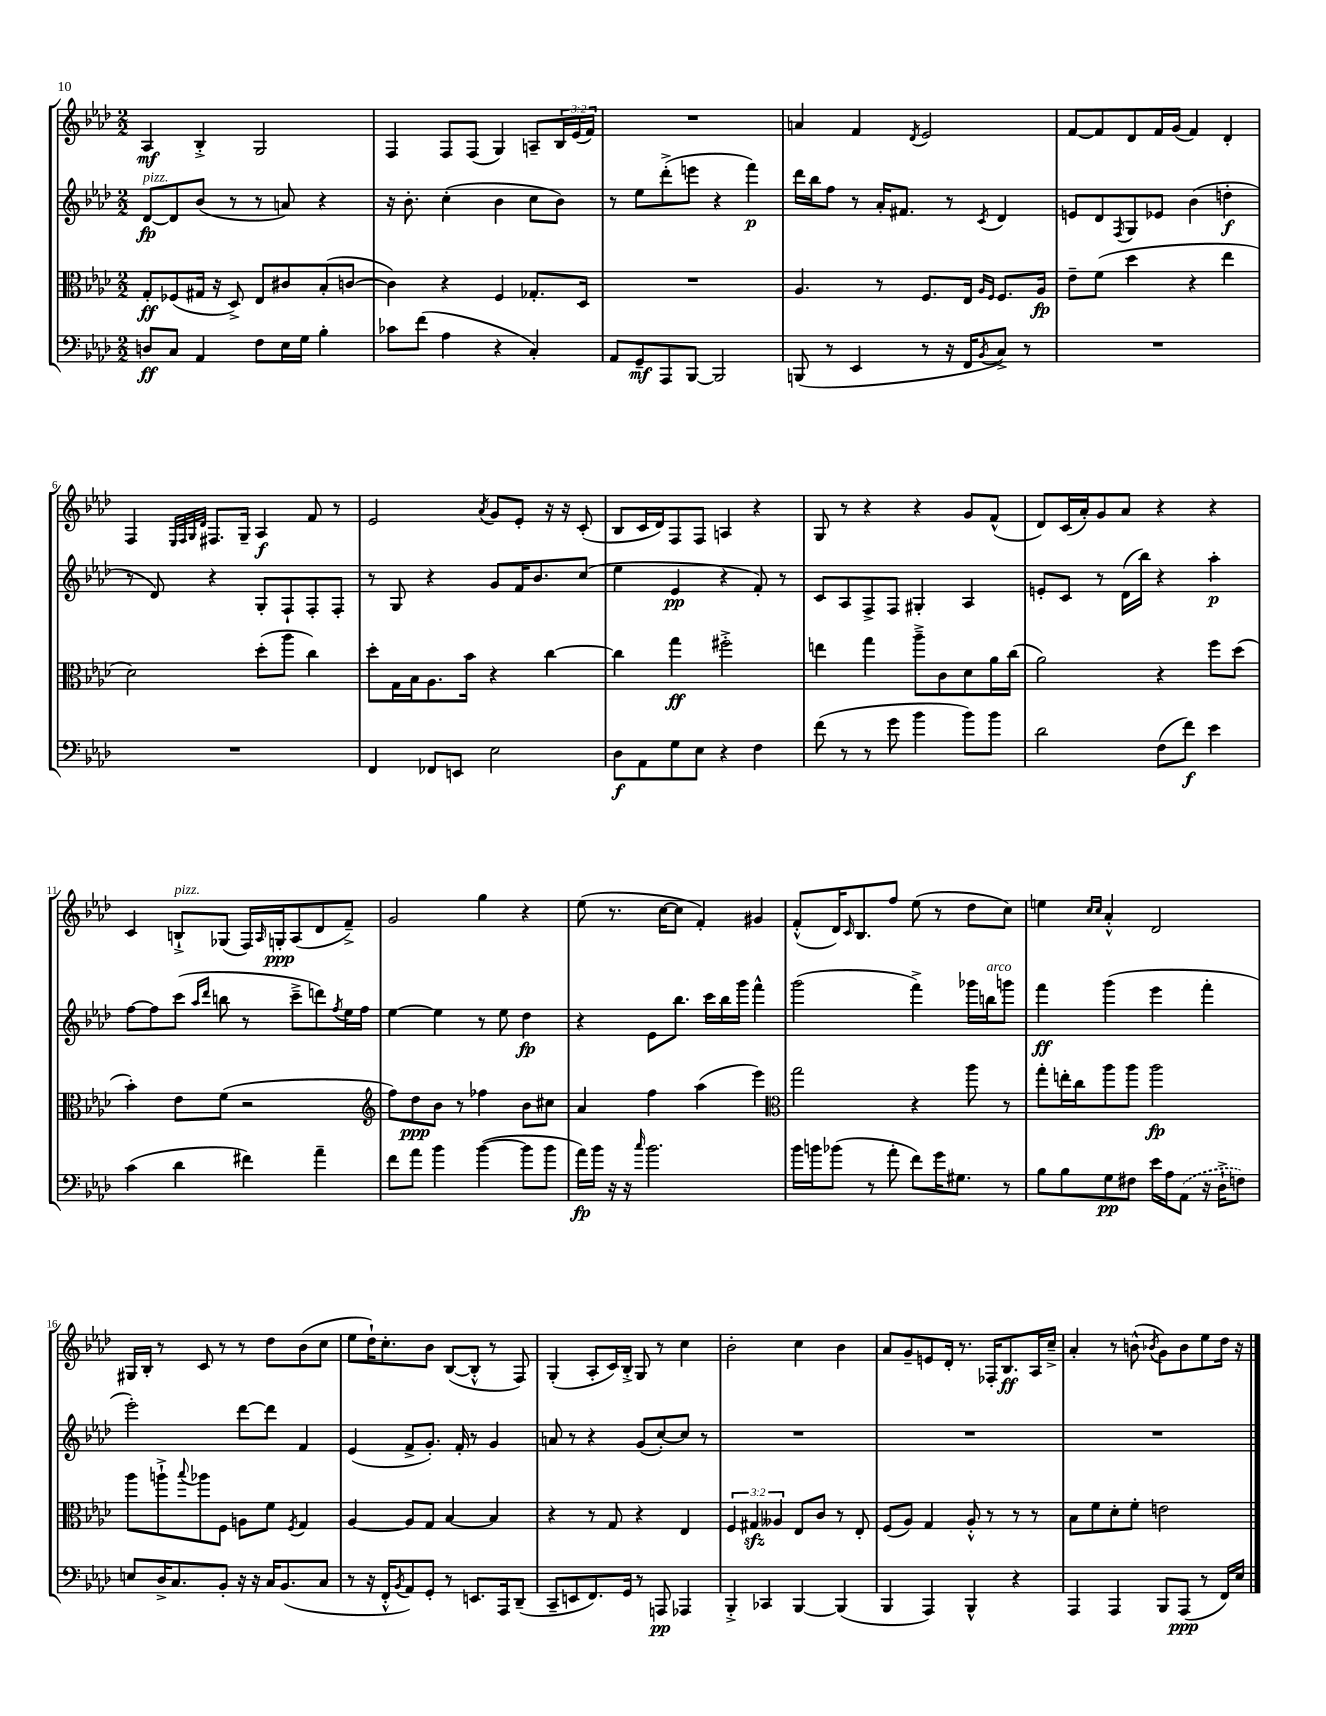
<<
\new StaffGroup <<
\new Staff = "s0" {
    \clef treble \key aes \major \numericTimeSignature \time 2/2 \override Staff.TupletNumber.text = #tuplet-number::calc-fraction-text
    aes4\mf bes4-.-> g2 |
    f4 f8 f8( g4) a8-- \tuplet 3/2 { bes16 ees'16( f'16) } |
    R1 |
    a'4 f'4 \acciaccatura { des'8 } ees'2 |
    f'8~ f'8 des'8 f'16 g'16( f'4) des'4-. |
    f4 \grace { ees32 f32 g32 des'32 } fis8. g16-- aes4\f f'8 r8 |
    ees'2 \acciaccatura { aes'8 } g'8 ees'8-. r16 r16 c'8-.( |
    bes8 c'16 des'16) f8 f8 a4 r4 |
    g8 r8 r4 r4 g'8 f'8-^( |
    des'8) c'16( aes'16-.) g'8 aes'8 r4 r4 |
    c'4 b8-!->^\markup { \italic "pizz." } ges8( f16) \grace { aes16 } g16-.\ppp aes8( des'8 f'8--->) |
    g'2 g''4 r4 |
    ees''8( r8. c''16~ c''8 f'4-.) gis'4 |
    f'8-.-^( des'16) \grace { c'16 } bes8. f''8 ees''8( r8 des''8 c''8) |
    e''4 \grace { c''16 c''16 } aes'4-.-^ des'2 |
    gis16 bes16-. r8 c'8 r8 r8 des''8 bes'8( c''8 |
    ees''8 des''16-!) c''8.-. bes'8 bes8~( bes8-.-^ r8 f8) |
    g4-.( aes8-. c'16) bes16-.-> g8 r8 c''4 |
    bes'2-. c''4 bes'4 |
    aes'8 g'8-- e'8 des'16-. r8. fes16-. bes8.\ff aes16 c''16---> |
    aes'4-. r8 b'8-^( \acciaccatura { bes'8 } g'8) bes'8 ees''8 des''16 r16 \bar "|." |
}
\new Staff = "s1" {
    \clef treble \key aes \major \numericTimeSignature \time 2/2
    des'8~\fp^\markup { \italic "pizz." } des'8 bes'8( r8 r8 a'8) r4 |
    r16 bes'8.-. c''4-.( bes'4 c''8 bes'8) |
    r8 ees''8 des'''8-.->( e'''8 r4 f'''4\p) |
    des'''16 bes''16 f''8 r8 aes'16-. fis'8. r8 \acciaccatura { c'8 } des'4 |
    e'8 des'8 \acciaccatura { f8 } g8 ees'8 bes'4( d''4-.\f |
    r8 des'8) r4 g8-. f8-! f8-. f8-. |
    r8 g8 r4 g'8 f'16 bes'8. c''8( |
    ees''4 ees'4\pp r4 f'8-.) r8 |
    c'8 aes8 f8-> f8 gis4-. aes4 |
    e'8-. c'8 r8 des'16( bes''16) r4 aes''4-.\p |
    f''8~ f''8 c'''8( \grace { aes''16 des'''16 } b''8 r8 c'''8---> d'''8) \acciaccatura { f''8 } ees''16 f''16 |
    ees''4~ ees''4 r8 ees''8 des''4\fp |
    r4 ees'8 bes''8. c'''16 bes''16 g'''16 f'''4-^ |
    g'''2( f'''4->) ges'''16 b''16^\markup { \italic "arco" } g'''8 |
    f'''4\ff g'''4( ees'''4 f'''4-. |
    ees'''2-.) des'''8~ des'''8 f'4 |
    ees'4( f'8-> g'8.-.) f'16-. r8 g'4 |
    a'8 r8 r4 g'8( c''8~-.) c''8 r8 |
    R1 |
    R1 |
    R1 \bar "|." |
}
\new Staff = "s2" {
    \clef alto \key aes \major \numericTimeSignature \time 2/2 \override Staff.TupletNumber.text = #tuplet-number::calc-fraction-text
    g8-.\ff fes8( gis16 r16 des8->) ees8 cis'8 bes8-.( c'8~ |
    c'4) r4 f4 ges8.-. des16 |
    R1 |
    aes4. r8 f8. ees16 \grace { aes16 f16 } f8. aes16\fp |
    ees'8-- f'8( des''4 r4 ees''4 |
    des'2) des''8-.( aes''8 c''4) |
    des''8-. g16 bes16 aes8. bes'16 r4 c''4~ |
    c''4 g''4\ff fis''2-.-> |
    e''4 g''4 aes''8---> c'8 des'8 aes'16 c''16( |
    aes'2) r4 f''8 des''8( |
    bes'4-.) ees'8 f'8( r2 |
    \clef treble f''8) des''8\ppp bes'8 r8 fes''4 bes'8 cis''8 |
    aes'4 f''4 aes''4( ees'''4) |
    \clef alto g''2 r4 aes''8 r8 |
    g''8-. e''16-. c''16 aes''8 aes''8 aes''2\fp |
    aes''8 a''8-!-> \appoggiatura { bes''8 } aes''8 f8 a8 f'8 \acciaccatura { f8 } g4 |
    aes4~ aes8 g8 bes4~ bes4 |
    r4 r8 g8 r4 ees4 |
    \tuplet 3/2 { f4 gis4\sfz aeses4 } ees8 c'8 r8 ees8-. |
    f8( aes8) g4 aes8-.-^ r8 r8 r8 |
    bes8 f'8 des'8-. f'8-. e'2 \bar "|." |
}
\new Staff = "s3" {
    \clef bass \key aes \major \numericTimeSignature \time 2/2
    d8\ff c8 aes,4 f8 ees16 g16 bes4-. |
    ces'8 f'8( aes4 r4 c4-.) |
    aes,8 g,8--\mf aes,,8 bes,,8~ bes,,2 |
    b,,8( r8 ees,4 r8 r16 f,16 \acciaccatura { bes,8 } c8->) r8 |
    R1 |
    R1 |
    f,4 fes,8 e,8 ees2 |
    des8\f aes,8 g8 ees8 r4 f4 |
    f'8( r8 r8 g'8 bes'4 bes'8) bes'8 |
    des'2 f8( f'8\f) ees'4 |
    c'4( des'4 fis'4) aes'4-- |
    f'8 aes'8 bes'4 bes'4~( bes'8 bes'8 |
    aes'16\fp) bes'16 r16 r16 \grace { c''16 } bes'2. |
    bes'16 b'16 bes'8( r8 aes'8-. f'8) g'16 gis8. r8 |
    bes8 bes8 g8\pp fis8 ees'16 aes16 \once \slurDashed aes,8( r16 des16-!-> f8) |
    e8 des16-> c8. bes,8-. r16 r16 c16 bes,8.( c8 |
    r8 r16 f,16-.-^ \acciaccatura { bes,8 } aes,8) g,8-. r8 e,8. aes,,16 des,8--( |
    c,8-- e,8 f,8.) g,16 r8 a,,8\pp aes,,4 |
    bes,,4-.-> ces,4 bes,,4~ bes,,4( |
    bes,,4 aes,,4) bes,,4-^ r4 |
    aes,,4 aes,,4 bes,,8 aes,,8\ppp( r8 f,16) ees16 \bar "|." |
}
>>
>>
